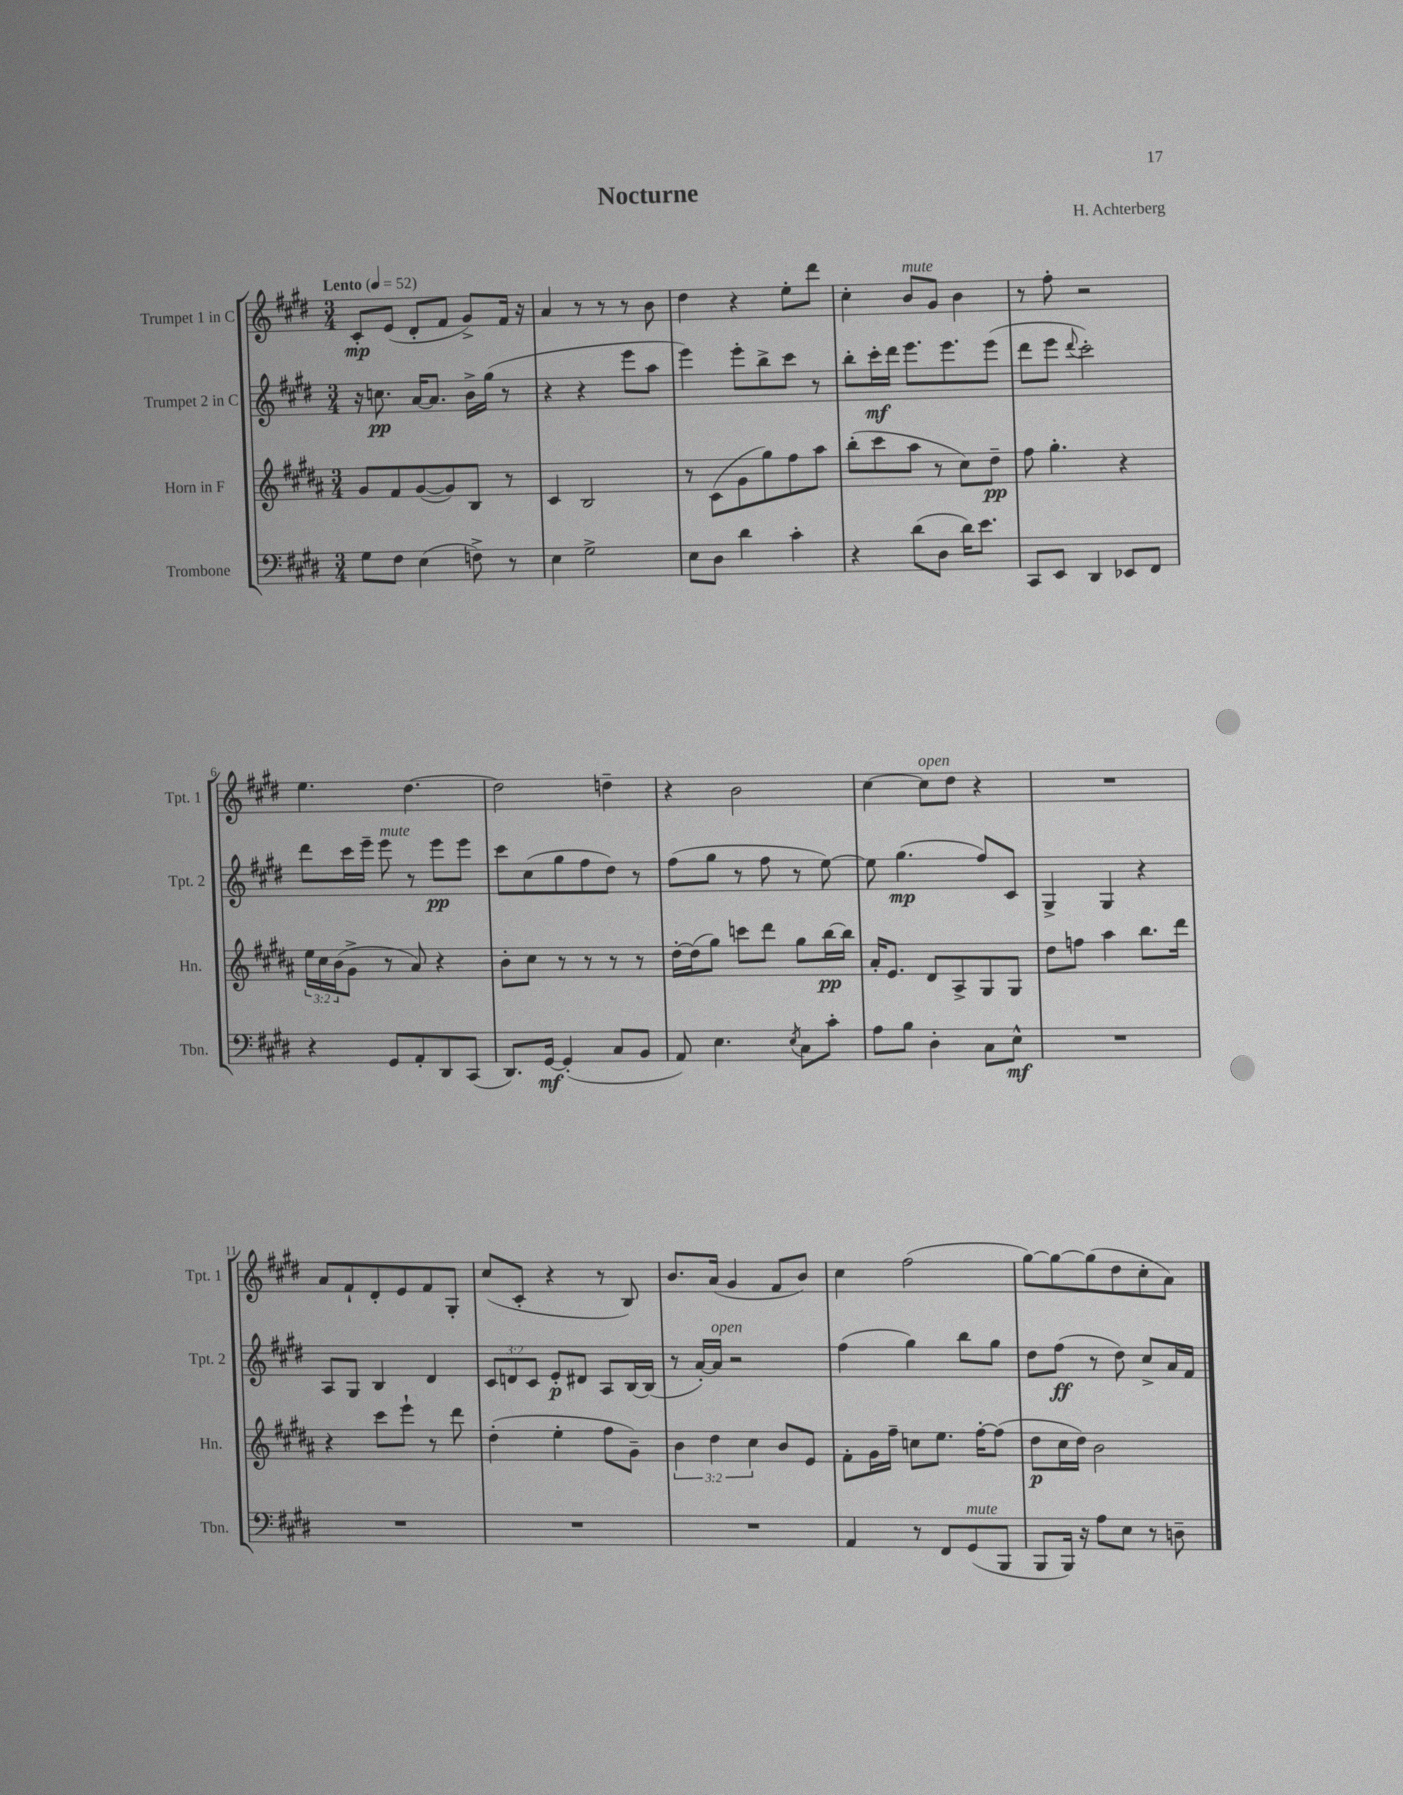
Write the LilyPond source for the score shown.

\header { title = "Nocturne" composer = "H. Achterberg" }
<<
\new StaffGroup <<
\new Staff = "s0" \with { instrumentName = "Trumpet 1 in C" shortInstrumentName = "Tpt. 1" } {
    \clef treble \key e \major \numericTimeSignature \time 3/4 \tempo "Lento" 4 = 52
    cis'8-.\mp e'8( dis'8-. fis'8 gis'8->) fis'16 r16 |
    a'4 r8 r8 r8 b'8 |
    dis''4 r4 e''8-. dis'''8 |
    cis''4-. b'8^\markup { \italic "mute" } gis'8 b'4 |
    r8 fis''8-. r2 |
    e''4. dis''4.~ |
    dis''2 d''4-- |
    r4 b'2 |
    cis''4~ cis''8^\markup { \italic "open" } dis''8 r4 |
    R2. |
    a'8 fis'8-! dis'8-. e'8 fis'8 gis8-. |
    cis''8( cis'8-. r4 r8 b8) |
    b'8. a'16( gis'4 fis'8 b'8) |
    cis''4 fis''2( |
    gis''8~) gis''8~ gis''8( dis''8 cis''8-. a'8) \bar "|." |
}
\new Staff = "s1" \with { instrumentName = "Trumpet 2 in C" shortInstrumentName = "Tpt. 2" } {
    \clef treble \key e \major \numericTimeSignature \time 3/4 \override Staff.TupletNumber.text = #tuplet-number::calc-fraction-text
    r16 c''8.\pp a'16~ a'8. b'16-> gis''16( r8 |
    r4 r4 e'''8 a''8 |
    e'''4) e'''8-. b''8-> cis'''8 r8 |
    b''8-. cis'''16-.\mf dis'''16 e'''8. e'''8. e'''8( |
    dis'''8 e'''8 \appoggiatura { dis'''8 } cis'''2-.) |
    dis'''8 cis'''16 e'''16-- e'''8^\markup { \italic "mute" } r8 e'''8\pp e'''8 |
    cis'''8 cis''8( gis''8 fis''8 dis''8) r8 |
    fis''8( gis''8 r8 fis''8 r8 e''8~) |
    e''8 gis''4.\mp( fis''8) cis'8 |
    gis4-> gis4 r4 |
    a8 gis8 b4 dis'4 |
    \tuplet 3/2 { cis'8 d'8 cis'8 } e'8-.\p dis'8 a8 b16~ b16( |
    r8 a'16~-.) a'16^\markup { \italic "open" } r2 |
    fis''4( gis''4) b''8 gis''8 |
    dis''8 fis''8\ff( r8 dis''8) cis''8-> a'16 fis'16 \bar "|." |
}
\new Staff = "s2" \with { instrumentName = "Horn in F" shortInstrumentName = "Hn." } {
    \clef treble \key b \major \numericTimeSignature \time 3/4 \override Staff.TupletNumber.text = #tuplet-number::calc-fraction-text
    gis'8 fis'8 gis'8~( gis'8) b8 r8 |
    cis'4 b2 |
    r8 cis'8( gis'8 gis''8) fis''8 ais''8 |
    b''8-.( cis'''8 ais''8 r8 cis''8) dis''8--\pp |
    fis''8 gis''4.-. r4 |
    \tuplet 3/2 { e''16 cis''16 b'16( } gis'8-> r8 ais'8) r4 |
    b'8-. cis''8 r8 r8 r8 r8 |
    dis''16~-. dis''16( gis''8) c'''8 dis'''8 gis''8 b''16~\pp b''16 |
    ais'16-. e'8. dis'8 ais8-> gis8 gis8 |
    dis''8 f''8 ais''4 b''8. dis'''16 |
    r4 cis'''8 e'''8-! r8 dis'''8 |
    dis''4-.( e''4-. fis''8 gis'8--) |
    \tuplet 3/2 { b'4 dis''4 cis''4 } b'8 e'8 |
    fis'8-. gis'16 fis''16-- c''8 e''8. fis''16~-. fis''8( |
    dis''8\p cis''16 dis''16) b'2 \bar "|." |
}
\new Staff = "s3" \with { instrumentName = "Trombone" shortInstrumentName = "Tbn." } {
    \clef bass \key e \major \numericTimeSignature \time 3/4
    gis8 fis8 e4( f8->) r8 |
    e4 gis2-> |
    e8 dis8 dis'4 cis'4-. |
    r4 dis'8( dis8 dis'16) e'8. |
    cis,8 e,8 dis,4 ees,8 fis,8 |
    r4 gis,8 a,8-. dis,8 cis,8( |
    dis,8.) gis,16~\mf gis,4-.( cis8 b,8 |
    a,8) e4. \acciaccatura { e8 } cis8 cis'8-. |
    a8 b8 dis4-. cis8 e8-^\mf |
    R2. |
    R2. |
    R2. |
    R2. |
    a,4 r8 fis,8 gis,8^\markup { \italic "mute" }( b,,8 |
    b,,8 b,,16) r16 a8 e8 r8 d8-- \bar "|." |
}
>>
>>
